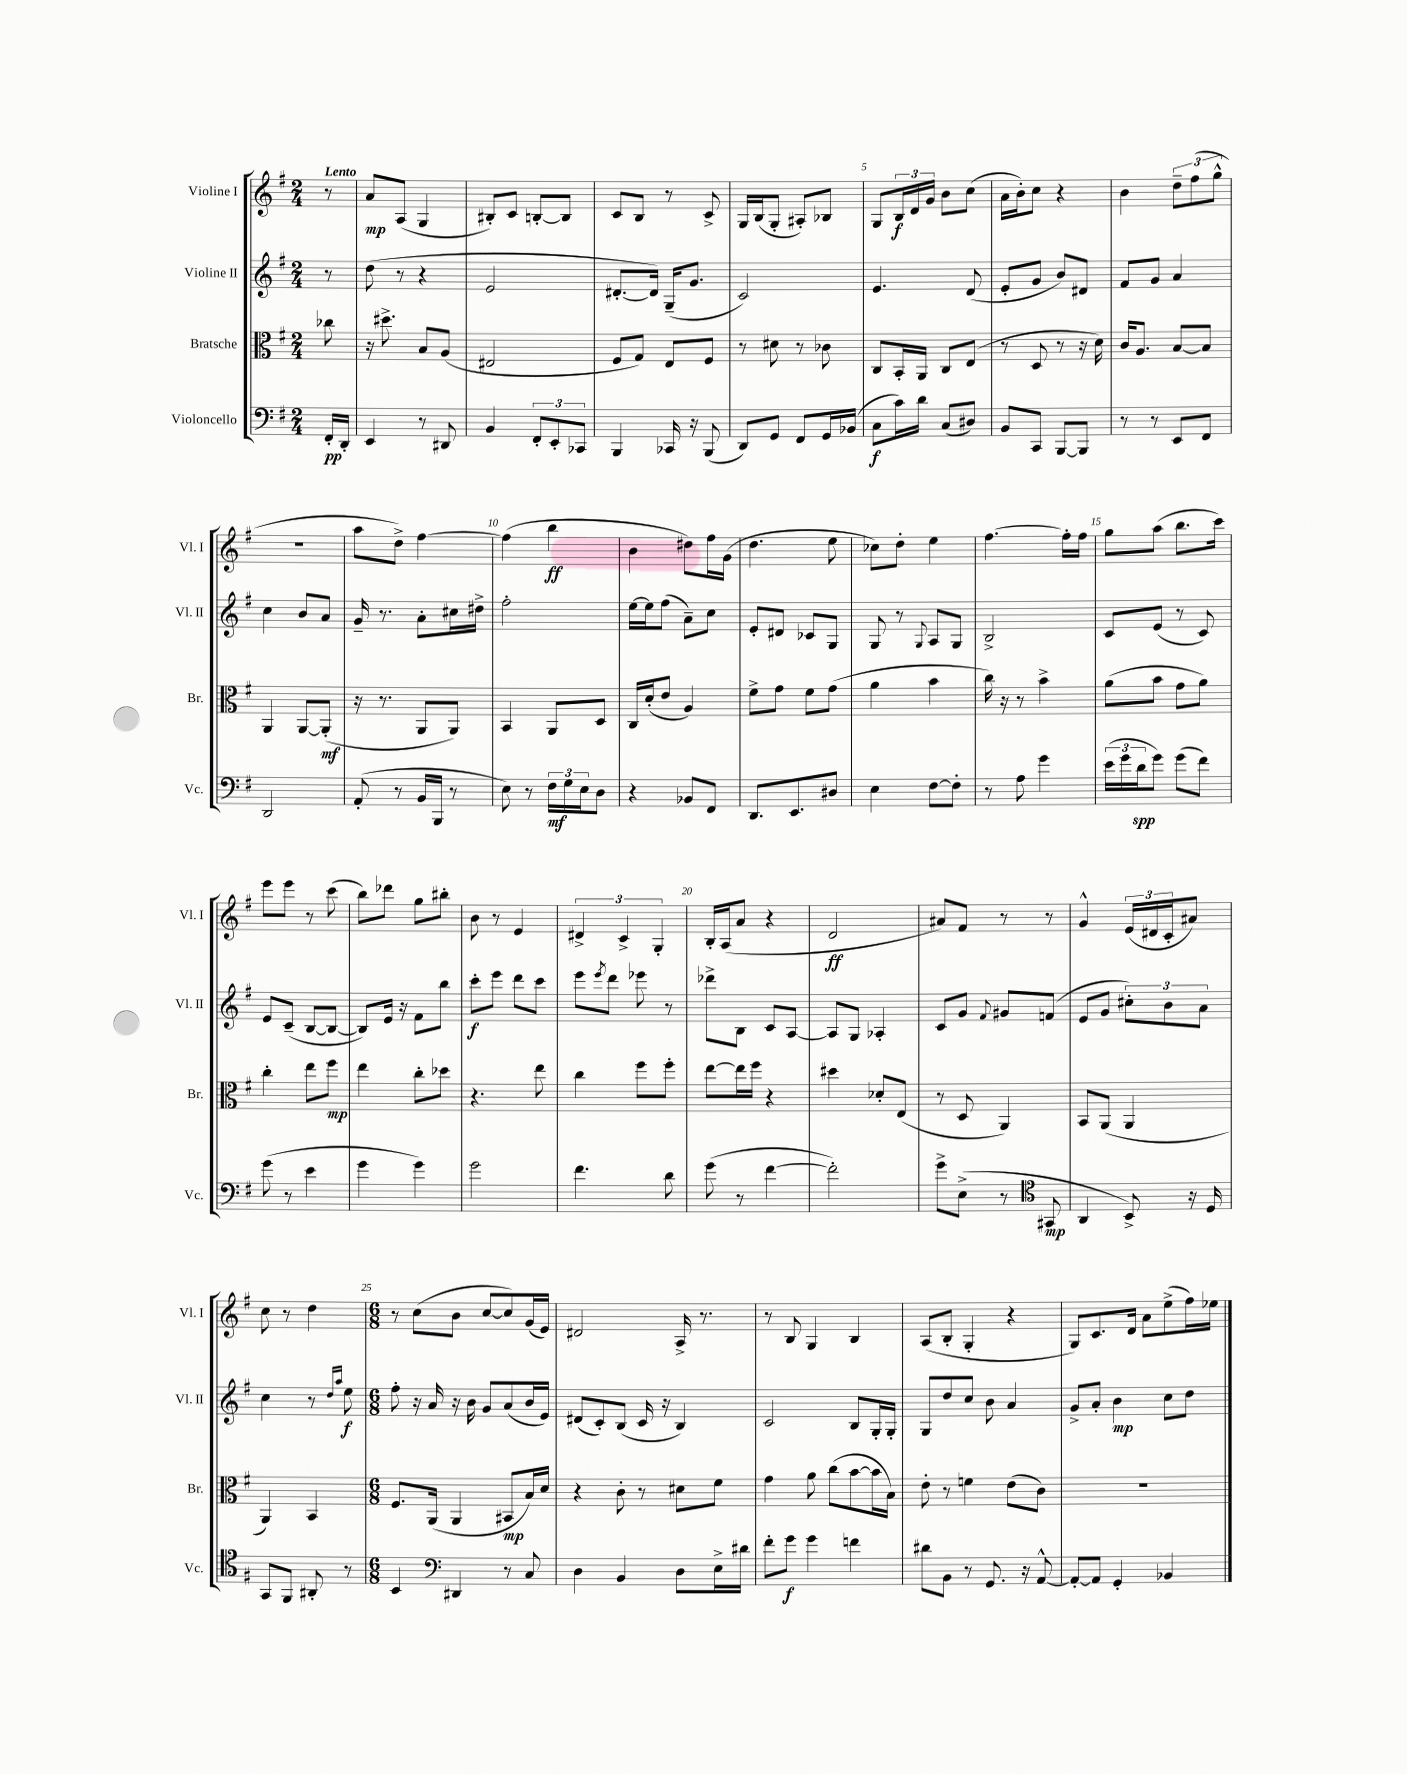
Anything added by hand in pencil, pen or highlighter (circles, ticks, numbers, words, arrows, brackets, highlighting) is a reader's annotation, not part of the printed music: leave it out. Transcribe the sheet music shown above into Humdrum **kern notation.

**kern	**kern	**kern	**kern
*staff4	*staff3	*staff2	*staff1
*clefF4	*clefC3	*clefG2	*clefG2
*k[f#]	*k[f#]	*k[f#]	*k[f#]
*M2/4	*M2/4	*M2/4	*M2/4
16FF#'	8cc-	8r	8r
16DD'	.	.	.
=	=	=	=
4EE	16r	(8dd	8a
.	8.dd#^	.	.
.	.	8r	(8A
8r	8B	4r	4G
8DD#	(8A	.	.
=	=	=	=
4BB	2E#	2e	8B#')
.	.	.	8c
12FF#'	.	.	[8B'
12EE'	.	.	.
.	.	.	8B]
12CC-	.	.	.
=	=	=	=
4BBB	8F#	[8.d#'	8c
.	8G)	.	8B
.	.	16d#])	.
16CC-	8E	(16G~	8r
16r	.	8.g	.
(8BBB	8F#	.	8c^
=	=	=	=
8DD)	8r	2c)	16G
.	.	.	(16B
8GG	8d#	.	8G'
8FF#	8r	.	8A#')
16GG	8c-	.	8B-
(16BB-	.	.	.
=	=	=	=
8C	8C	4.e	8G
16c)	16BB'	.	24B
.	.	.	24d
16d	16AA	.	.
.	.	.	24g
(8C	8C	.	8b
8D#)	(8E	(8d	(8cc
=	=	=	=
8BB	8r	8e'	16a
.	.	.	16b')
8CC	8D	8g	8cc
[8BBB	8r	8b)	4r
8BBB]	16r	8d#	.
.	16d)	.	.
=	=	=	=
8r	16c	8f#	4b
.	8.A	.	.
8r	.	8g	.
8EE	[8B	4a	12dd~
.	.	.	(12ff#
8FF#	8B]	.	.
.	.	.	12gg^^
=	=	=	=
2DD	4AA	4cc	2r
.	[8AA	8b	.
.	(8AA']	8a	.
=	=	=	=
(8AA'	16r	16g~	8aa
.	8.r	8.r	.
8r	.	.	8dd^)
16BB	8AA	8a'	[4ff#
16BBB	.	.	.
8r	8AA)	16cc#	.
.	.	16dd#^	.
=	=	=	=
8E)	4BB	2ff#'	(4ff#]
8r	.	.	.
24F#	8AA	.	4bb
24G	.	.	.
24E	.	.	.
8D	8D	.	.
=	=	=	=
4r	16C	[16ee	4b
.	(16d'	16ee]	.
.	8e	(8ff#	.
8BB-	4A)	8a~)	8dd#)
8FF#	.	8cc	16ff#
.	.	.	(16g
=	=	=	=
8.DD	8f#^	8e'	4.dd
.	8g	8d#	.
8.EE	.	.	.
.	8f#	8c-	.
8D#	(8g	8G	8ee
=	=	=	=
4E	4a	8G	8cc-)
.	.	8r	8dd'
.	.	8qqG	.
[8F#	4b	8A	4ee
8F#']	.	8G	.
=	=	=	=
8r	16cc)	2B^	[4.ff#
.	16r	.	.
8A	8r	.	.
4g	4b^	.	.
.	.	.	16ff#']
.	.	.	16ff#
=	=	=	=
(24e	(8a	8c	8gg
24g	.	.	.
24d	.	.	.
8g)	8b	(8e	(8aa
(8g	8g	8r	8.bb
8f#)	8a)	8c)	.
.	.	.	16ccc)
=	=	=	=
(8g	4cc'	8e	8eee
8r	.	(8c~	8eee
4e	8ee	[8B	8r
.	8ff#	8B_	(8ccc
=	=	=	=
4g	4ee	8B])	8bb)
.	.	16e	8ddd-
.	.	16r	.
4g)	8cc'	8f#	8gg
.	8dd-	8bb	8bb#'
=	=	=	=
2g	4.r	8ccc'	8b
.	.	8eee	8r
.	.	8ddd	4e
.	8ee	8ccc	.
=	=	=	=
4.f#	4cc	8eee	6d#^
.	.	8qeee	.
.	.	8ddd	.
.	.	.	6c^
.	8ff#	8eee-	.
.	.	.	6G'
8d	8ff#'	8r	.
=	=	=	=
(8g	[8ee	8ddd-^	16B'
.	.	.	(16A
8r	16ee]	8B	8a
.	16ff#	.	.
[4f#	4r	8c	4r
.	.	[8A	.
=	=	=	=
2f#'])	4dd#	8A]	2d
.	.	8G	.
.	8d-'	4A-'	.
.	(8E	.	.
=	=	=	=
8g^	8r	8c	8a#)
(8E^	8D	8g	8f#
.	.	8qqf#	.
8r	4AA)	8g#	8r
8GG#	.	(8f	8r
=	=	=	=
*clefC4	*	*	*
4AA	8BB	8e	4g^^
.	(8AA	8g	.
8BB^)	4AA	12cc#')	(24e
.	.	.	24d#
.	.	12b	24c'
16r	.	.	8a#)
.	.	12a	.
16D	.	.	.
=	=	=	=
8GG	4AA)	4cc	8cc
8FF#	.	.	8r
8AA#'	4BB	8r	4dd
.	.	16qqdd	.
.	.	16qqaa	.
8r	.	8ee	.
=	=	=	=
*M6/8	*M6/8	*M6/8	*M6/8
4BB	8.F#	8ff#'	8r
.	.	16r	(8cc
.	(16AA	16a	.
*clefF4	*	*	*
4DD#	4AA	16r	8b
.	.	16b	.
.	.	8g	[8cc
8r	8BB#	(8a	8cc])
8C	16B)	16b	(16g
.	16d	16e)	16e)
=	=	=	=
4D	4r	(8d#	2d#
.	.	8c')	.
4BB	8c'	(8B	.
.	8r	16c	.
.	.	16r	.
8D	8d#	4B)	16A^
.	.	.	8.r
16E^	8f#	.	.
16d#	.	.	.
=	=	=	=
8f#'	4g	2c	8r
8g	.	.	8B
4g	8a	.	4G
.	(8cc	.	.
4f	[8b	8B	4B
.	16b]	16G'	.
.	16B)	16G'	.
=	=	=	=
8d#	8e'	8G	(8A
8BB	8r	8dd	8B'
8r	4f	8cc	4G'
8.GG	.	8b	.
.	(8e	4a	4r
16r	.	.	.
[8AA^^	8c)	.	.
=	=	=	=
8AA'_	2.r	8g^	8G)
8AA]	.	8a'	8.c
4GG'	.	4b	.
.	.	.	16d
.	.	.	8a
4BB-	.	8cc	(8ee^
.	.	8dd	16ff#)
.	.	.	16ee-
==	==	==	==
*-	*-	*-	*-
